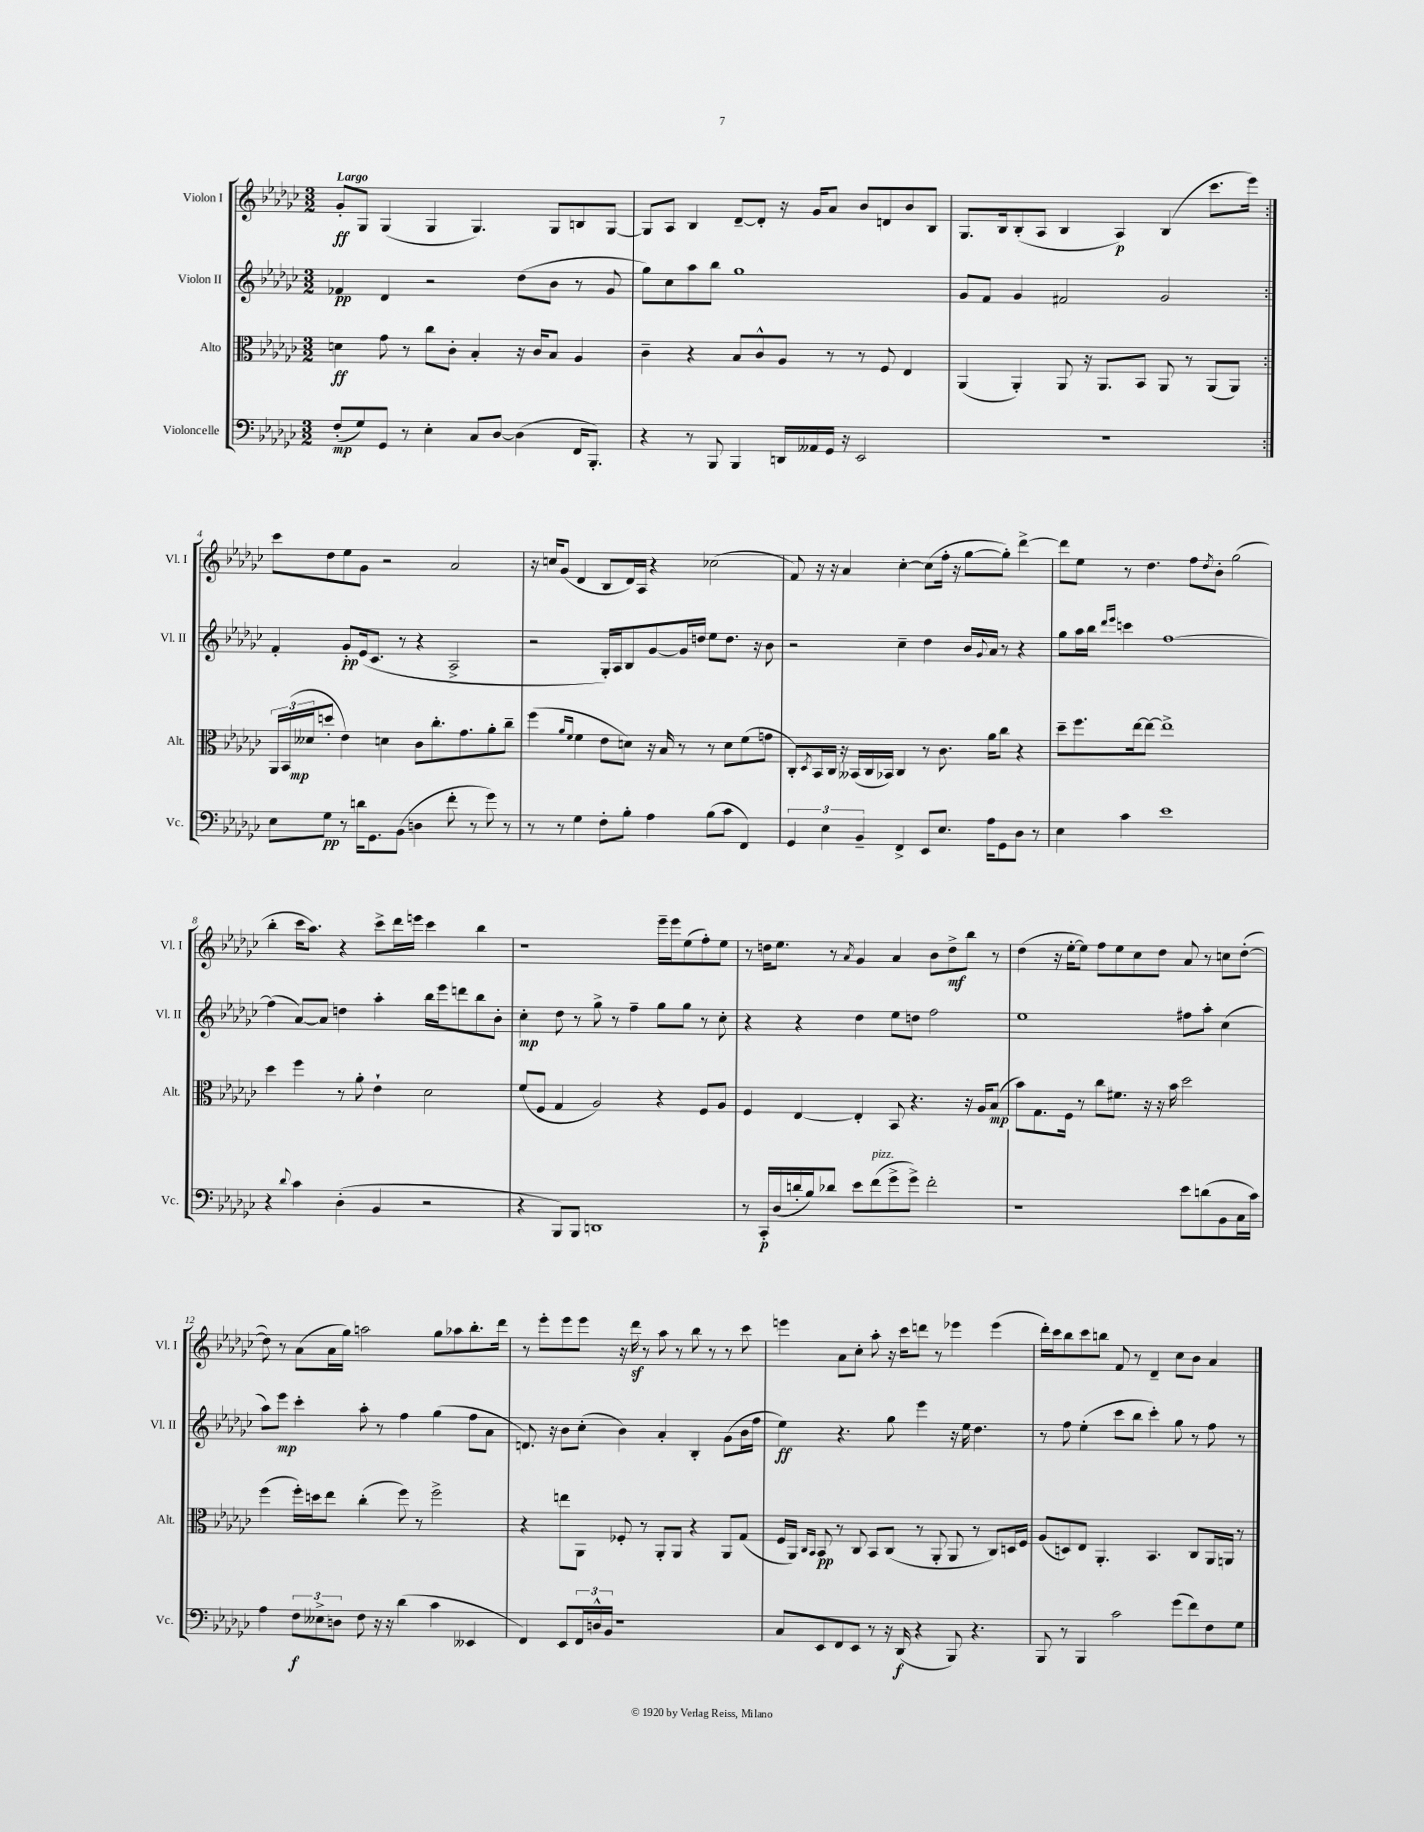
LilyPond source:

<<
\new StaffGroup <<
\new Staff = "s0" \with { instrumentName = "Violon I" shortInstrumentName = "Vl. I" } {
    \clef treble \key ges \major \numericTimeSignature \time 3/2 \tempo "Largo"
    \repeat volta 2 { ges'8-.\ff ges8 ges4( ges4 ges4.) ges8 b8 ges8~ |
    ges8 aes8 bes4 des'8~-- des'8-. r16 ges'16 aes'8 bes'8 d'8 bes'8 bes8 |
    ges8. bes16 bes8-.( aes8 bes4 aes4\p) bes4( ces'''8. ees'''16) | }
    ces'''8 des''8 ees''8 ges'8 r2 aes'2 |
    r16 c''16 ges'8( des'4 bes8 des'16) aes16 r4 ces''2( |
    f'8) r16 r16 aes'4 ces''4~-. ces''8( f''16-. r16 ges''8~ ges''8-.) des'''4~-> |
    des'''8 ees''8 r8 des''4. f''8 \acciaccatura { des''8 } bes'8-. ges''2( |
    bes''4-. ces'''16 aes''8.) r4 ces'''8-> des'''16 e'''16 ces'''4 bes''4 |
    r1 ees'''16-- ees'''16 ees''8( f''8-.) ees''8 |
    r8 d''16 ees''8. r8 \acciaccatura { aes'8 } ges'4 aes'4 bes'8 d''8->\mf bes''8 r8 |
    des''4( r16 ees''16~-. ees''8) f''8 ees''8 ces''8 des''8 aes'8 r8 c''8 des''8~-.( |
    des''8) r8 aes'8( aes'16 ges''16) a''2 ges''8 aes''8 bes''8.-. des'''16 |
    r8 ees'''8-. ees'''8 ees'''8 r16 des'''16\sf r8 aes''8 r8 bes''8 r8 r8 ces'''8 |
    e'''4 aes'8 ces''8-. aes''8-. r16 ces'''16 d'''8 r8 ees'''4 ees'''4( |
    des'''16-.) ces'''16 bes''8 ces'''8 b''8 f'8 r8 des'4-- ces''8 bes'8 aes'4 \bar "|." |
}
\new Staff = "s1" \with { instrumentName = "Violon II" shortInstrumentName = "Vl. II" } {
    \clef treble \key ges \major \numericTimeSignature \time 3/2
    \repeat volta 2 { fes'4\pp des'4 r2 des''8( bes'8 r8 ges'8 |
    ges''8) ces''8 aes''8 bes''8 ges''1 |
    ges'8 f'8 ges'4 fis'2 ges'2 | }
    f'4-. ges'8-.\pp ees'16( ces'8. r8 r4 aes2-> |
    r2 ges16-.) aes16 bes8 ges'8~ ges'16 d''16 ees''8 d''8. r16 bes'8 |
    r2 ces''4-- des''4 bes'16 \appoggiatura { ges'8 } aes'16 r8 r4 |
    ges''8 aes''16 bes''16 \grace { des'''16 ees'''16 } c'''4 f''1~ |
    f''4( aes'8~) aes'8 d''4 aes''4-. bes''16 ees'''16 d'''8 bes''8 bes'8-. |
    ces''4-.\mp des''8 r8 ges''8-> r8 f''4-- ges''8 ges''8 r8 ces''8-. |
    r4 r4 des''4 ees''8 d''8 f''2 |
    ees''1 fis''8 aes''8-. ces''4( |
    aes''8) ees'''8\mp ces'''4-. aes''8-. r8 f''4 ges''4( f''8 aes'8 |
    d'8.) r16 bes'8 ces''8-.( bes'4) aes'4-. bes4-. ges'8( bes'16 f''16 |
    ees''4\ff) r4. ges''8 ees'''4 r16 ees''16 des''4. |
    r8 f''8 ees''4-.( ces'''8 bes''8 ces'''4-.) ges''8 r8 f''8 r8 \bar "|." |
}
\new Staff = "s2" \with { instrumentName = "Alto" shortInstrumentName = "Alt." } {
    \clef alto \key ges \major \numericTimeSignature \time 3/2
    \repeat volta 2 { d'4\ff ges'8 r8 ces''8 ces'8-. bes4-. r16 ces'16 bes8 aes4 |
    ces'4-- r4 bes8 ces'8-^ aes8 r8 r8 f8 ees4 |
    aes,4( aes,4-.) aes,8 r16 aes,8. bes,8 aes,8 r8 aes,8( aes,8) | }
    \tuplet 3/2 { aes,16 bes,16( deses'16\mp } d''8-. ees'4) d'4 ces'8 ces''8.-. ges'8. aes'8-. ces''8-- |
    f''4( \grace { aes'16 f'16 } f'4 ees'8 d'8) r16 bes16 r8 r8 d'8 f'8( g'8 |
    ces8-.) \acciaccatura { des8 } bes,16 ces16 r16 beses,16( ces16 bes,16) ces4 r8 ces'8. aes'16 ces''8 r4 |
    des''8-- f''8. ees''16~ ees''8~ ees''1-> |
    des''4 f''4 r8 aes'8-. ees'4-! des'2 |
    f'8( f8 ges4 aes2) r4 f8 aes8 |
    f4 ees4~ ees4-. bes,8 r4. r16 aes16 bes8\mp( |
    bes'8) ges8. f16 r8 ces''8 fis'8. r16 r16 bes'16 des''2 |
    f''4( f''16-.) d''16 ees''8 ces''4-.( f''8) r8 f''2-> |
    r4 e''8 aes,8 fes8-. r8 aes,8-. aes,8 r4 aes,8 ges8( |
    f16 aes,16) \grace { ces16 bes,16 } bes,8\pp r8 ces8 bes,8 ces8( r8 aes,8-. aes,8 r8 ces8) d16 f16 |
    aes8( d8) ees8 aes,4.-. bes,4. ces8 aes,16 a,16 r8 \bar "|." |
}
\new Staff = "s3" \with { instrumentName = "Violoncelle" shortInstrumentName = "Vc." } {
    \clef bass \key ges \major \numericTimeSignature \time 3/2
    \repeat volta 2 { f8-.\mp( ges8) ges,8 r8 ees4-. ces8 des8~ des4( f,16 bes,,8.-.) |
    r4 r8 bes,,8 bes,,4 d,16 aeses,16 ges,16 r16 ees,2 |
    R1. | }
    ees8 ges8\pp r8 d'16 ges,8. bes,8( d4 f'8-. r8 ges'8) r8 |
    r8 r8 ges4 f8-. bes8-. aes4 bes8( ces'8 f,4) |
    \tuplet 3/2 { ges,4 ees4 bes,4-- } f,4-> ees,8 ees8. aes16 ges,8 des8 r8 |
    ees4 ces'4 ees'1 |
    r4 \appoggiatura { des'8 } ces'4 des4-.( bes,4 r2 |
    r4 bes,,8) bes,,8 d,1 |
    r8 ces,16-.\p des16( d'16-. bes16) des'8 ees'8 f'8^\markup { \italic "pizz." }( ges'8-> ges'8->) f'2-. |
    r1 ees'8 d'8( bes,8 ces16 ces'16) |
    aes4 \tuplet 3/2 { f8\f eeses8-> d8 } f8 r16 r16 des'4( ces'4 eeses,4 |
    f,4) ees,8 \tuplet 3/2 { f,16 d16-^ bes,16 } r1 |
    ces8 ees,8 f,8 ees,8 r8 r16 des,16\f( r4 bes,,8) r4. |
    bes,,8 r8 bes,,4 ces'2 ges'8( f'8) f8 ges8 \bar "|." |
}
>>
>>
